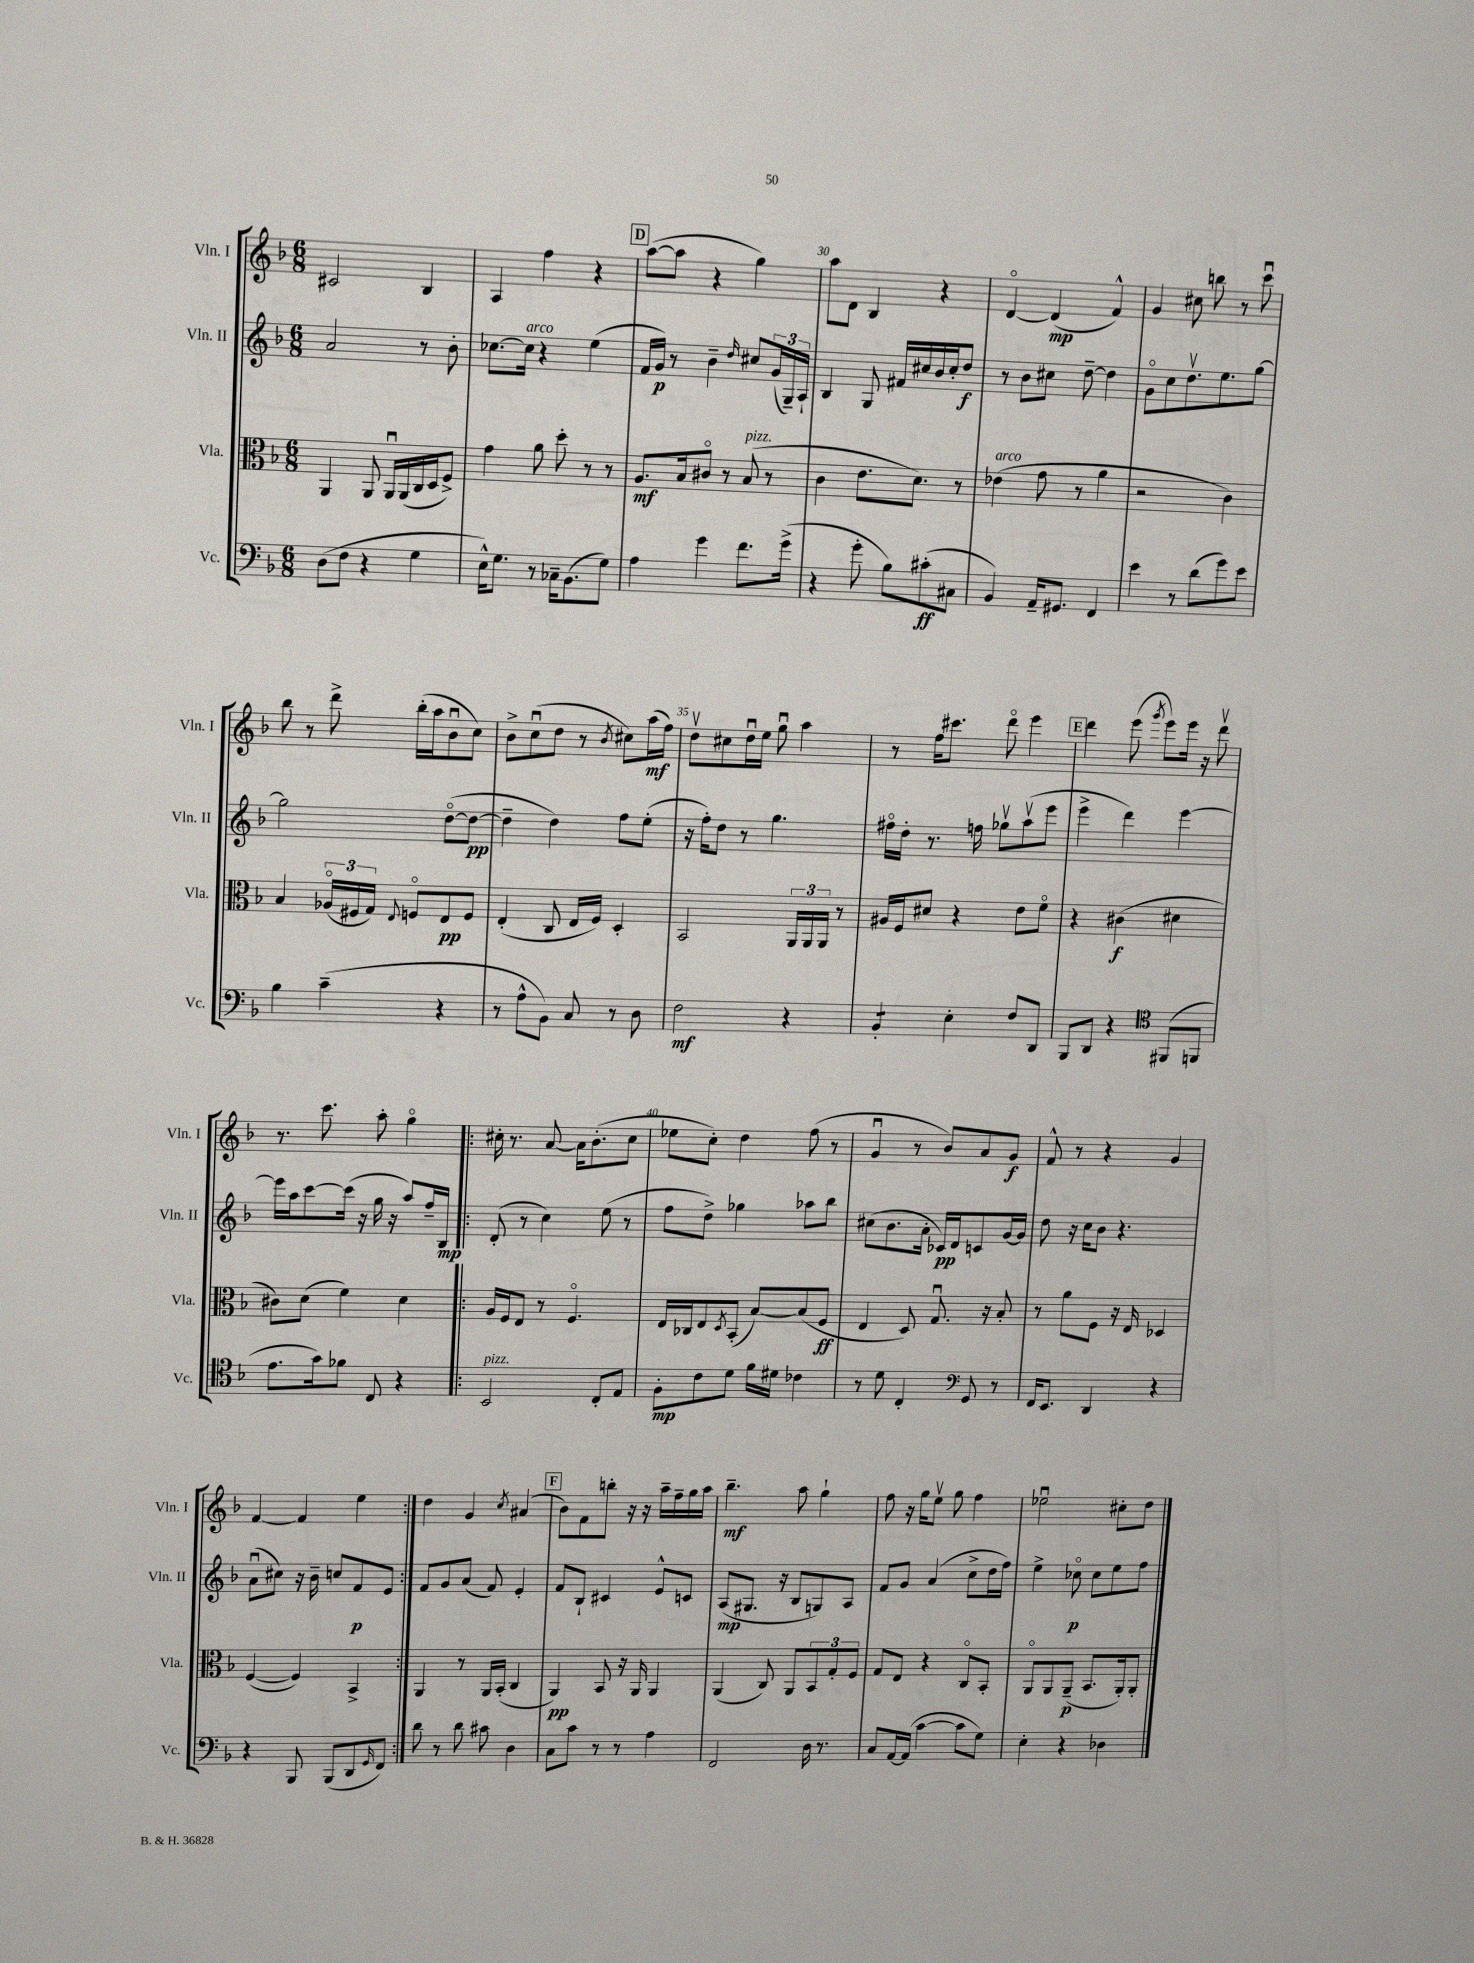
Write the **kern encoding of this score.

**kern	**kern	**kern	**kern
*staff4	*staff3	*staff2	*staff1
*clefF4	*clefC3	*clefG2	*clefG2
*k[b-]	*k[b-]	*k[b-]	*k[b-]
*M6/8	*M6/8	*M6/8	*M6/8
(8D	4AA	2a	2c#
8F	.	.	.
4r	8AA	.	.
.	16AAu	.	.
.	(16AA	.	.
4G	16C	8r	4B-
.	16D	.	.
.	8F^)	8b-'	.
=	=	=	=
16E^^)	4g	[8.cc-	4A
8.G	.	.	.
.	.	16cc-]	.
8r	8a	4r	4ff
16C-~	8dd'	.	.
(8.BB-	.	.	.
.	8r	(4ee	4r
8G)	8r	.	.
=	=	=	=
4A	8.A	16f	([8aa
.	.	16g)	.
.	.	8r	8aa]
.	16B-	.	.
4g	8c#o	4b-~	4r
.	8r	.	.
.	.	16qqdd	.
8.f	(8B-	8cc#	4gg)
.	8r	(24g	.
.	.	24G~)	.
(16g^	.	.	.
.	.	24A`	.
=	=	=	=
4r	4c	4B-	8aa
.	.	.	8d
8g'	8.e	8G	4B-
8B-)	.	16f#	.
.	8.d)	16cc#	.
(8c#'	.	16b-	4r
.	.	16cc#'	.
8C#	8r	8dd	.
=	=	=	=
4BB-)	(4e-	8r	[4do
.	.	8b-	.
16AA~	8g	8cc#	(4d]
8.GG#	.	.	.
.	8r	[8dd~	.
4FF	4a	4dd]	4f^^)
=	=	=	=
4e	2r	8go	4g
.	.	8cc	.
8r	.	8.ddv	8cc#
(8d	.	.	8bb
.	.	8.ee	.
8g)	4c)	.	8r
8e	.	[8gg	8cccu
=	=	=	=
4B-	4B-	2gg]	8bb-
.	.	.	8r
(4c~	(24A-o	.	8ddd^
.	24F#	.	.
.	24G)	.	.
.	8qqE	.	.
.	8Fo	.	(16bb-'
.	.	.	16aa
4r	8E	([8ddo	8b-u
.	8F	8dd_	8cc)
=	=	=	=
8r	(4E'	4dd~]	8b-^
8A^^	.	.	(8ccu
8BB-)	8C	4dd)	8dd
8C	16E	.	8r
.	16F)	.	.
.	.	.	8qb-
8r	4D'	8ff	8cc#)
8D	.	(8ee'	(16aa
.	.	.	16ff)
=	=	=	=
2F	2BB-	16r	8ddv
.	.	16ff')	.
.	.	8dd	8cc#
.	.	8r	16ddu
.	.	.	16ee
.	.	4.gg	8ggu
4r	24AA	.	4aa
.	24AA	.	.
.	24AA	.	.
.	8r	.	.
=	=	=	=
4BB-'	16A#	16ff#o	8r
.	16F	16dd'	.
.	8d#	8.r	16ff
.	.	.	8.ccc#
4E'	4r	.	.
.	.	16ff	.
.	.	8gg-v	8dddo
8F	8e	(8aav	4eee
8DD	8fo	8eee	.
=	=	=	=
8BBB-	4r	4eee^	4ddd
8DD	.	.	.
4r	(4c#	4ddd)	(8eee
.	.	.	8qggg
.	.	.	8eee)
*clefC4	*	*	*
(8FF#	4d#	[4eee	16eee
.	.	.	16r
8FF	.	.	8dddv
=	=	=	=
8.e	8c#)	16eee]	8.r
.	.	16aa	.
.	(8d	[8ccc	.
16g)	.	.	8.ccc
8f-	4f)	(16ccc]	.
.	.	16r	.
8C	.	16gg	8aa'
.	.	16r	.
4r	4d	8aa)	4ggo
.	.	16ff~	.
.	.	16B-	.
=!|:	=!|:	=!|:	=!|:
2BB-	16A	(8d'	16cc#'
.	16F	.	8.r
.	8E	8r	.
.	8r	4cc)	[8a
.	4.Fo	.	16a]
.	.	.	(8.b-'
8C'	.	(8ee	.
8E	.	8r	8cc#
=	=	=	=
8F'	16E	8ff	8ee-
.	16C-	.	.
8c	8E	8dd^)	8cc')
.	8qD	.	.
8d	(8BB-'	4gg-	4dd
16f	[8B-)	.	.
16d#	.	.	.
4c-	(8B-]	8aa-	(8ff
.	8F	8bb-	8r
=	=	=	=
8r	4E	(8cc#	4gu
8d	.	8.b-	.
4C'	8D)	.	8r
.	.	16a'	.
.	8.Gu	16c-)	8b-)
.	.	16d	.
*clefF4	*	*	*
8GG	.	8c	8a
.	16r	.	.
8r	8B-'	[16g	8g
.	.	16g]	.
=	=	=	=
16FF	8r	8dd	8f^^
8.EE	.	.	.
.	8a	16r	8r
.	.	16cc	.
4DD	8F	8b-	4r
.	16r	4.r	.
.	16E	.	.
4r	4D-	.	4g
=	=	=	=
4r	([4F	(8au	[4f
.	.	8cc#)	.
8BBB-	4F])	16r	4f]
.	.	16b-~	.
(8BBB-	.	8cc	.
8DD	4BB-^	8f	4ee
16qqGG	.	.	.
8FF)	.	8e	.
=:|!	=:|!	=:|!	=:|!
8d	4AA	8f	4dd
8r	.	8g	.
8d	8r	(8a	4g
8c#	16AA	8f)	.
.	(16BB-'	.	.
.	.	.	8qcc
4D	4C	4e'	(4a#
=	=	=	=
8C	4AA)	8f	8b-)
8c	.	8B-`	8f
8r	8BB-	4c#	8bb'
8r	16r	.	16r
.	16AA	.	16r
4A	4AA	8e^^	16aa~
.	.	.	16ff~
.	.	8c	16gg
.	.	.	16aa
=	=	=	=
2FF	(4AA	(8A	4.bb-~
.	.	8.G#	.
.	8C)	.	.
.	.	16r	.
.	8AA	8B-	8aa
16D	12BB-	8G)	4gg`
8.r	.	.	.
.	12G'	.	.
.	.	8A	.
.	12F	.	.
=	=	=	=
8C	8G	8f	8ff
[16AA	8E	8g	16r
(16AA]	.	.	16gg
[4c	4r	(4a	8eev
.	.	.	8gg
8c]	8Co	8cc^	4ff
8G)	8BB-'	16dd	.
.	.	16ff)	.
=	=	=	=
4E'	8AAo	4ee^	2ee-u
.	8AA	.	.
4r	(8AA~	8cc-o	.
.	8.BB-	8cc-	.
4D-	.	8ee	8cc#'
.	16AA')	.	.
.	8AA'	8ff	8dd
==	==	==	==
*-	*-	*-	*-
